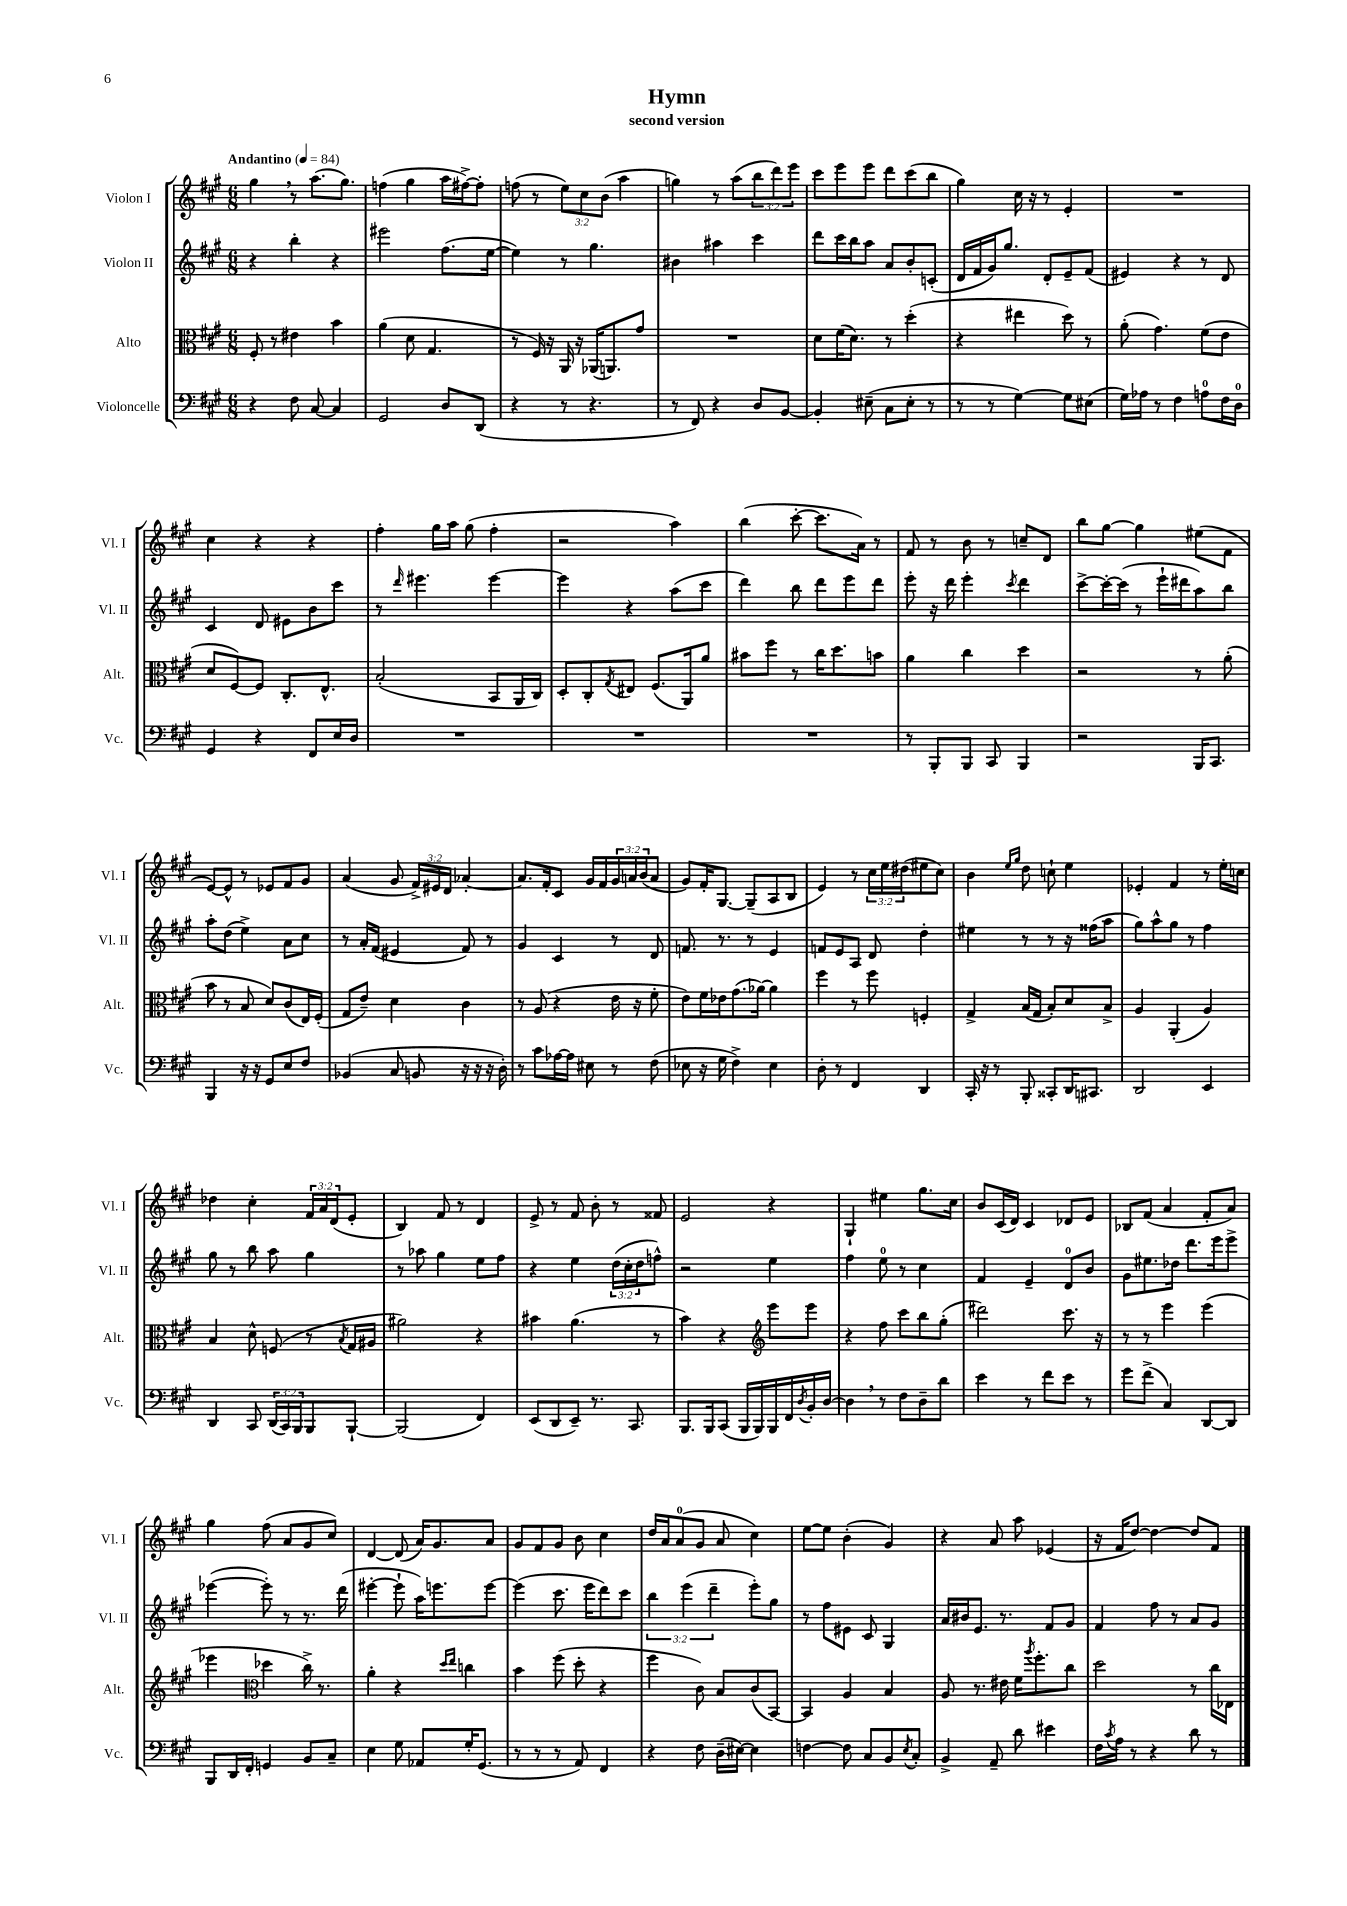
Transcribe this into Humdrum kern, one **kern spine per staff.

**kern	**kern	**kern	**kern
*part4	*part3	*part2	*part1
*staff4	*staff3	*staff2	*staff1
*I"Violoncelle	*I"Alto	*I"Violon II	*I"Violon I
*I'Vc.	*I'Alt.	*I'Vl. II	*I'Vl. I
*clefF4	*clefC3	*clefG2	*clefG2
*k[f#c#g#]	*k[f#c#g#]	*k[f#c#g#]	*k[f#c#g#]
*M6/8	*M6/8	*M6/8	*M6/8
*MM84	*MM84	*MM84	*MM84
=1	=1	=1	=1
!	!	!	!LO:TX:a:B:t=Andantino
4r	8F#'/	4r	4gg#,\
.	8r	.	.
8F#\	4e#X\	4bb'\	8r
[8C#/	.	.	(8.aa\L
4C#/]	4b\	4r	.
.	.	.	8.gg#\J)
=2	=2	=2	=2
2GG#/	(4a\	2eee#X\	(4ffn\
.	8d\	.	4gg#\
.	4.G#/	.	.
8D/L	.	(8.ff#\L	16aa\LL
.	.	.	[16ff#X^\J)
(8DD/J	.	.	8ff#'\J]
.	.	[16ee\Jk	.
=3	=3	=3	=3
4r	8r	4ee\])	(8ffn\
.	16F#/)	.	8r
.	16r	.	.
8r	16AA/	8r	12ee\L)
.	16r	.	.
.	.	.	12cc#\
4.r	(16AA-X/KL	4.gg#\	.
.	.	.	(12b\J
.	8.AAn/)	.	.
.	.	.	4aa\
.	8g#/J	.	.
=4	=4	=4	=4
8r	2.r	4b#X\	4ggn\)
8FF#/)	.	.	.
4r	.	4aa#X\	8r
.	.	.	(8aa\L
8D/L	.	4ccc#\	12bb\
.	.	.	12ddd\)
[8BB/J	.	.	.
.	.	.	12eee\J
=5	=5	=5	=5
4BB'/]	8d\L	8ddd\L	8ccc#\L
.	(16f#\K	16ccc#\L	8eee\
.	8.d\J)	16bb\J	.
(8E#X~\	.	8aa\J	8eee\J
8C#\L	8r	8a/L	8ddd\L
8E#'\J	(4dd'\	8b'/	(8ccc#\
8r	.	(8cn'/J	8bb\J
=6	=6	=6	=6
8r	4r	16d/LL	4gg#\)
.	.	16f#/	.
8r	.	16g#/J)	.
.	.	8.gg#/J	.
[4G#\)	4ee#X\	.	16cc#\
.	.	.	16r
.	.	8d'/L	8r
8G#\L]	8dd\)	8e~/	4e'/
(8E#X\J	8r	(8f#/J	.
=7	=7	=7	=7
16G#\LL)	(8a'\	4e#X/)	2.r
16A-X\JJ	.	.	.
8r	4.g#\)	.	.
4F#\	.	4r	.
8An\L	(8f#\L	8r	.
16F#\L	8e\J	8d/	.
16D\JJ	.	.	.
!!LO:LB:g=z
=8	=8	=8	=8
4GG#/	8d/L	4c#/	4cc#\
.	[8F#/)	.	.
4r	8F#/J]	8d/	4r
.	8.C#'/L	8e#X\L	.
8FF#/L	.	8b\	4r
.	8.E^^/J	.	.
16E/L	.	8ccc#\J	.
16D/JJ	.	.	.
=9	=9	=9	=9
2.r	(2B'/	8r	4ff#'\
.	.	16qqddd/	.
.	.	4.eee#X\	.
.	.	.	16gg#\LL
.	.	.	16aa\JJ
.	.	.	(8gg#\
.	8BB/L	[4eee#\	4ff#'\
.	16AA/L	.	.
.	16C#/JJ)	.	.
=10	=10	=10	=10
2.r	8D'/L	4eee#\]	2r
.	8C#'/	.	.
.	8qG#/	.	.
.	8E#X/J	4r	.
.	(8.F#/L	.	.
.	.	(8aa\L	4aa\)
.	16AA/k)	.	.
.	8a/J	8ccc#\J	.
=11	=11	=11	=11
2.r	8b#X\L	4ddd\)	(4bb\
.	8ff#\J	.	.
.	8r	8bb\	[8ccc#'\
.	16cc#\KL	8ddd\L	8.ccc#\L]
.	8.dd\	.	.
.	.	8eee\	.
.	.	.	16a\Jk)
.	8bn\J	8ddd\J	8r
=12	=12	=12	=12
8r	4a\	8eee'\	8f#/
8BBB'/L	.	16r	8r
.	.	16ddd\	.
8BBB/J	4cc#\	4eee'\	8b\
8CC#/	.	.	8r
.	.	8qccc#/	.
4BBB/	4dd\	4ddd\	8ccn~/L
.	.	.	8d/J
=13	=13	=13	=13
2r	2r	[8ccc#^\L	8bb\L
.	.	16ccc#'\L_	[8gg#\J
.	.	(16ccc#\JJ]	.
.	.	8r	4gg#\]
.	.	16eee`\LL	.
.	.	16ddd#X\J	.
16BBB/KL	8r	8aa\)	(8ee#X\L
8.CC#/J	.	.	.
.	(8a'\	8bb\J	8f#\J
!!LO:LB:g=z
=14	=14	=14	=14
4BBB/	8b\	8aa'\L	[8e/L)
.	8r	(8dd\J	8e^^/J]
16r	8B/	4ee^\)	8r
16r	.	.	.
8GG#/L	8d/L)	.	8e-X/L
8E/	(8c#/	8a\L	8f#/
8F#/J	16E/L)	8cc#\J	8g#/J
.	(16F#'/JJ	.	.
=15	=15	=15	=15
(4BB-X/	8G#/L	8r	(4a/
.	8e~/J)	16a'/LL	.
.	.	(16f#/JJ	.
8C#/	4d\	4e#X/	8g#/
8BBn/	.	.	24f#^/LL)
.	.	.	24e#X/
.	.	.	24d/JJ
16r	4c#\	8f#/)	[4a-X'/
16r	.	.	.
16r	.	8r	.
16D'\)	.	.	.
=16	=16	=16	=16
8r	8r	4g#/	8.a-/L]
8c#\L	(8A/	.	.
.	.	.	16f#'/k
[16A-X\L	4r	4c#/	8c#/J
16A-\JJ]	.	.	.
8E#X\	.	.	16g#/LL
.	.	.	16f#/
8r	16e\	8r	24g#/
.	.	.	24an/
.	16r	.	.
.	.	.	(24b/J
(8F#\	8f#'\	8d/	8a/J
=17	=17	=17	=17
8E-X\	8e\L)	8.fn/	8g#/L)
16r	16f#\L	.	16f#'/K
16G#\	16e-X\J	8.r	[8.G#/J
4F#^\)	(8.g#\	.	.
.	.	8r	(8G#~/L]
.	[16a-X\Jk)	.	.
4E-\	4a-\]	4e/	8A/
.	.	.	8B/J
=18	=18	=18	=18
8D'\	4ff#\	8fn/L	4e/)
8r	.	8e/	.
4FF#/	8r	8A/J	8r
.	8ff#\	8d/	24cc#\LL
.	.	.	24ee\
.	.	.	(24dd#X\J
4DD/	4Fn'/	4dd'\	8ee#X\
.	.	.	8cc#\J)
=19	=19	=19	=19
16CC#'/	4G#^/	4ee#X\	4b\
16r	.	.	.
8r	.	.	.
.	.	.	16qqee/LL
.	.	.	16qqgg#/JJ
8BBB'/	(16B/LL	8r	8dd\
.	16G#/JJ	.	.
8CC##X'/L	8B'/L)	8r	8ccn`\
16DD/K	8d/	16r	4ee\
8.CC#X/J	.	(16ff##X\KL	.
.	8B^/J	8aa\J	.
=20	=20	=20	=20
2DD/	4A/	8gg#\L)	4e-X'/
.	.	8aa^^\	.
.	(4AA'/	8gg#\J	4f#/
.	.	8r	.
4EE/	4A/)	4ff#\	8r
.	.	.	16ee'\LL
.	.	.	16ccn\JJ
!!LO:LB:g=z
=21	=21	=21	=21
4DD/	4B/	8gg#\	4dd-X\
.	.	8r	.
8CC#/	8d^^\	8bb\	4cc#'\
(24DD/LL	(8Fn/	8aa\	.
24CC#/)	.	.	.
24BBB/J	.	.	.
8BBB/	8r	4gg#\	24f#/LL
.	.	.	24a/
.	.	.	(24d/J
.	8qB/	.	.
[8BBB`/J	16G#/LL	.	8e'/J
.	16A#X/JJ	.	.
=22	=22	=22	=22
(2BBB/]	2a#X\)	8r	4B/)
.	.	8aa-X\	.
.	.	4gg#\	8f#/
.	.	.	8r
4FF#/)	4r	8ee\L	4d/
.	.	8ff#\J	.
=23	=23	=23	=23
(8EE/L	4b#X\	4r	8e^/
8DD/	.	.	8r
8EE~/J)	(4.a\	4ee\	8f#/
8.r	.	.	8b'\
.	.	(24dd\LL	8r
.	.	24cc#'\	.
8.CC#/	.	.	.
.	.	24dd\J	.
.	8r	8ffn^^\J)	8f##X/
=24	=24	=24	=24
8.BBB/L	4b\)	2r	2e/
16BBB/k	.	.	.
(8CC#/J	4r	.	.
16BBB/LL	.	.	.
16BBB/)	.	.	.
*	*clefG2	*	*
16BBB/	8eee\L	4ee\	4r
16FF#/	.	.	.
8qD/	.	.	.
16BB'/	8eee\J	.	.
[16D/JJ	.	.	.
=25	=25	=25	=25
4D,\]	4r	4ff#\	4G#`/
8r	8ff#\	8ee\	4ee#X\
8F#\L	8ccc#\L	8r	.
8D~\	8bb\	4cc#\	8.gg#\L
8d\J	(8gg#'\J	.	.
.	.	.	16cc#\Jk
=26	=26	=26	=26
4e\	2ddd#X\)	4f#/	8b/L
.	.	.	(16c#/L
.	.	.	16d/JJ)
8r	.	4e~/	4c#/
8f#\L	.	.	.
8e\J	8.ccc#\	8d/L	8d-X/L
8r	.	8b/J	8e/J
.	16r	.	.
=27	=27	=27	=27
8g#\L	8r	8g#\L	8B-X/L
(8f#^\J	8r	8.ee#X\	(8f#/J
4C#/)	4eee\	.	4a/
.	.	16dd-X\Jk	.
.	.	8.ddd\L	.
[8DD/L	(4eee\	.	8f#'/L
.	.	16eee\k	.
8DD/J]	.	8eee^\J	8a/J)
!!LO:LB:g=z
=28	=28	=28	=28
8BBB/L	4eee-X\	([4eee-X\	4gg#\
16DD/L	.	.	.
16FF#'/JJ	.	.	.
*	*clefC3	*	*
4GGn/	4dd-X\	8eee-'\])	(8ff#\
.	.	8r	8a/L
8BB/L	16cc#^\)	8.r	8g#/
.	8.r	.	.
8C#~/J	.	.	8cc#/J)
.	.	(16ddd\	.
=29	=29	=29	=29
4E\	4a'\	[4eee#X'\	[4d/
8G#\	4r	8eee#`\]	(8d/]
8AA-X/L	.	16aa\KL)	16a/KL)
.	.	8.eeen\	8.g#/
.	16qqdd/LL	.	.
.	16qqee/JJ	.	.
16G#'/K	4ccn\	.	.
(8.GG#/J	.	.	.
.	.	[8eee\J	8a/J
=30	=30	=30	=30
8r	4b\	(4eee\]	8g#/L
8r	.	.	8f#/
8r	(8ff#\	8.ccc#\	8g#/J
8AA/)	8dd'\	.	8b\
.	.	16eee\KL	.
4FF#/	4r	8ddd\)	4cc#\
.	.	8ccc#\J	.
=31	=31	=31	=31
4r	4ff#\	6bb\	16dd/LL
.	.	.	16a/J
.	.	.	(8a/
.	.	(6eee\	.
8F#\	8c#\)	.	8g#/J
.	.	6ddd~\	.
(16D~\LL	8B/L	.	8a/
[16E#X\JJ)	.	.	.
4E#\]	(8c#/	8eee'\L)	4cc#\)
.	[8BB/J)	8gg#\J	.
=32	=32	=32	=32
[4Fn\	4BB/]	8r	[8ee\L
.	.	8ff#\L	8ee\J]
8F\]	4A/	8e#X\J	(4b'\
8C#/L	.	8c#/	.
8BB/	4B/	4G#/	4g#/)
8qE/	.	.	.
8C#'/J	.	.	.
=33	=33	=33	=33
4BB^/	8A/	16a/LL	4r
.	.	16b#X/J	.
.	8.r	8.e/J	.
8AA~/	.	.	8a/
.	16e#X\	8.r	.
8d\	16f#\KL	.	8aa\
.	8qaa/	.	.
.	8.ff#'\	.	.
4e#X\	.	8f#/L	(4e-X/
.	8cc#\J	8g#/J	.
=34	=34	=34	=34
16F#\LL	2dd\	4f#/	16r
8qc#/	.	.	.
16A\JJ	.	.	16f#/KL
8r	.	.	[8dd/J)
4r	.	8ff#\	4dd\_
.	.	8r	.
8d\	8r	8a/L	8dd/L]
8r	16cc#\LL	8g#/J	8f#/J
.	16E-X\JJ	.	.
==	==	==	==
*-	*-	*-	*-
